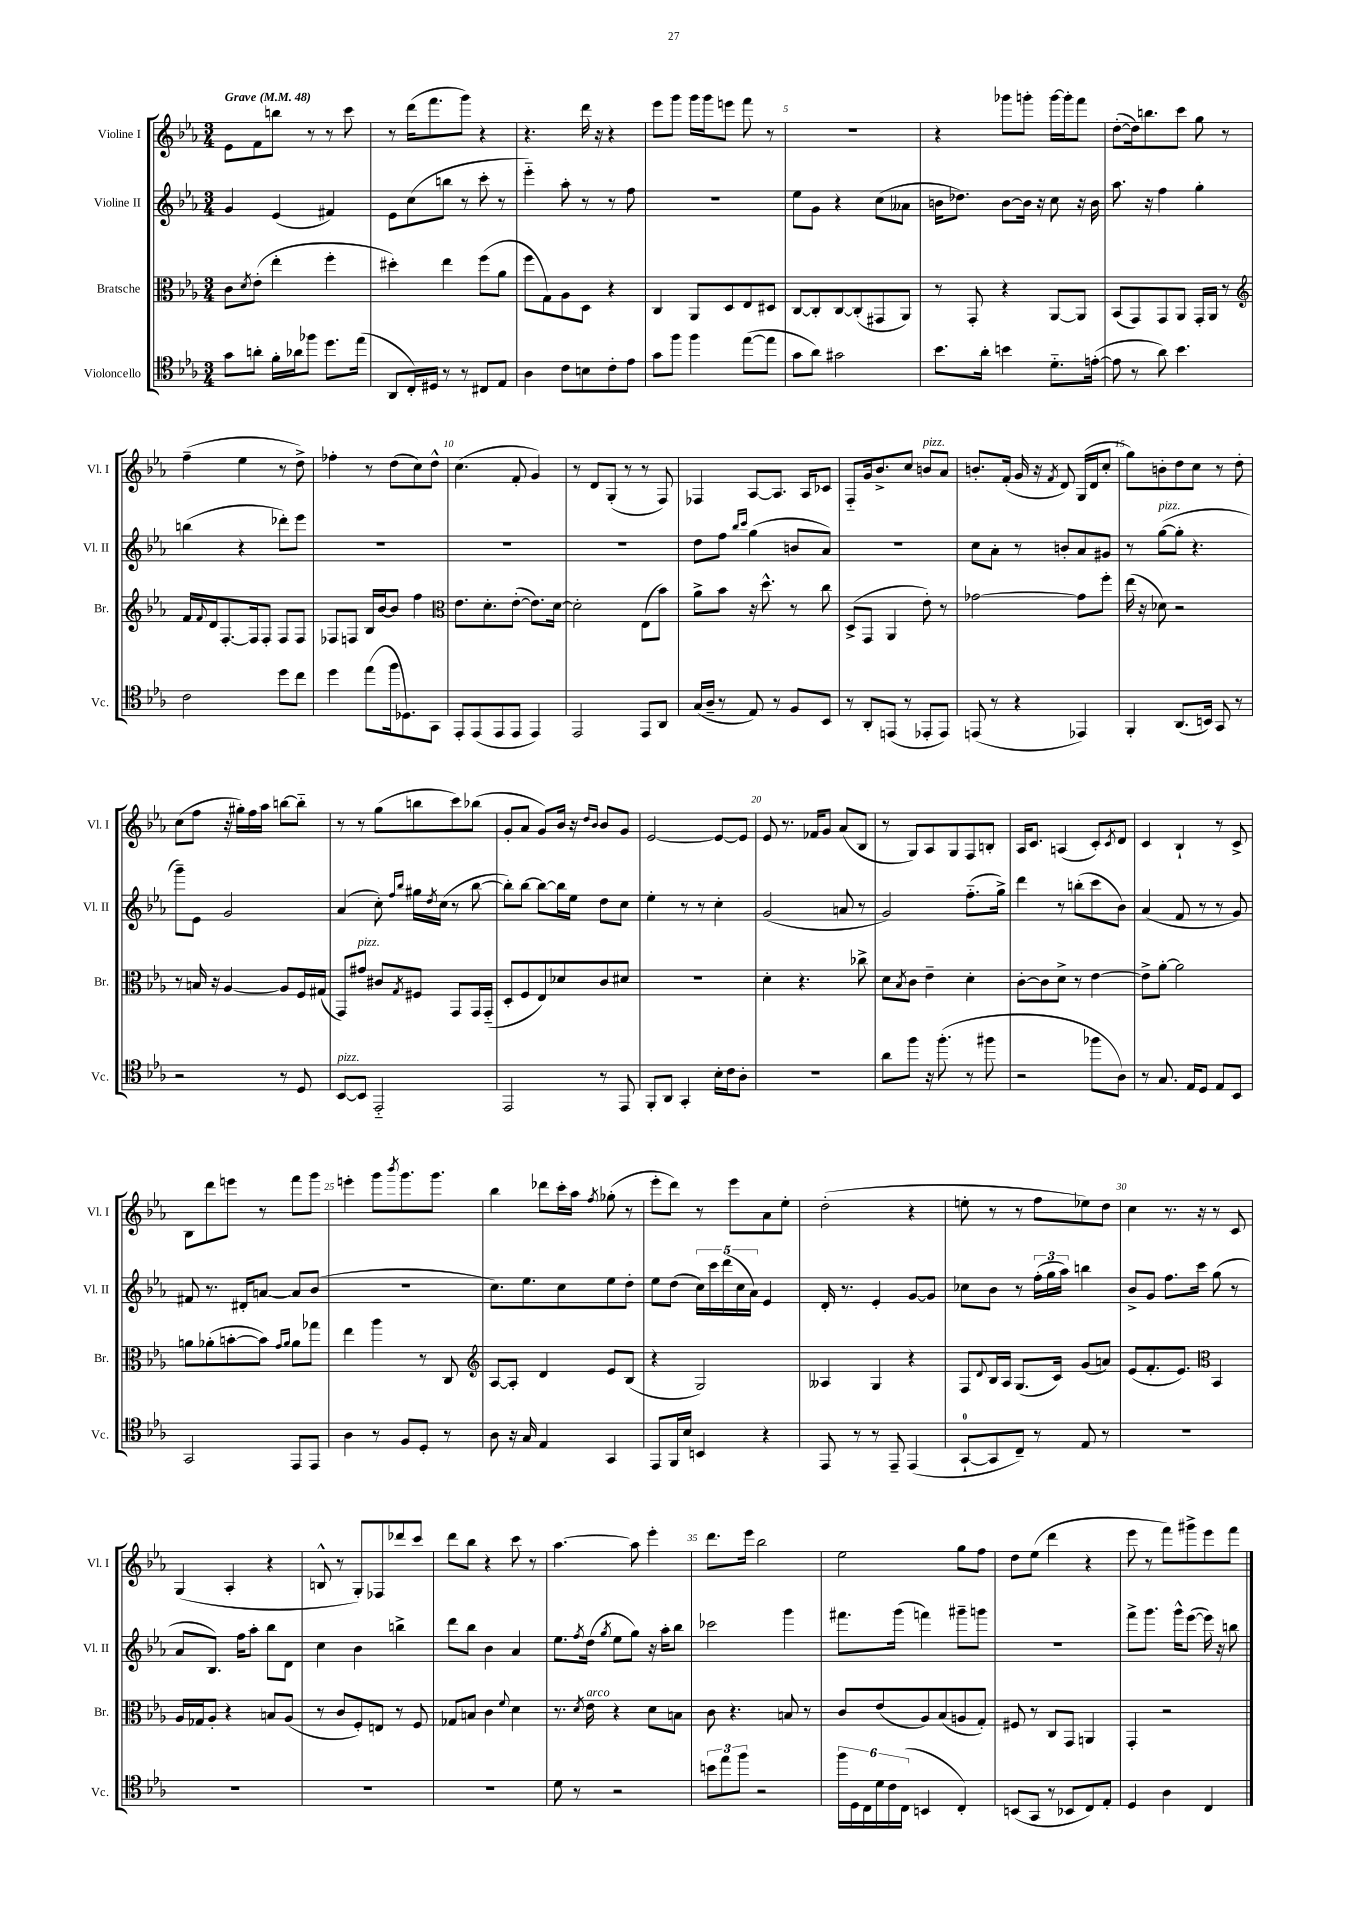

**kern	**kern	**kern	**kern
*staff4	*staff3	*staff2	*staff1
*clefC4	*clefC3	*clefG2	*clefG2
*k[b-e-a-]	*k[b-e-a-]	*k[b-e-a-]	*k[b-e-a-]
*M3/4	*M3/4	*M3/4	*M3/4
*MM48	*MM48	*MM48	*MM48
8g	8c	4g	8e-
.	8qd	.	.
8a'	(8e-'	.	8f
16f'	4ee-'	(4e-	8bb
16a-	.	.	.
8ff-	.	.	8r
8.dd	4ff'	4f#)	8r
.	.	.	8ccc
(16ee-	.	.	.
=	=	=	=
8AA-	4dd#')	8e-	8r
16C')	.	(8cc	(16ddd
16D#	.	.	8.fff
8r	4ee-	8bb	.
8r	.	8r	8ggg)
8C#	(8ff	8ccc'	4r
8E-	8a-	8r	.
=	=	=	=
4A-	8ff	4eee-'~)	4.r
.	8G)	.	.
8c	8A-	8aa-'	.
8B	8D	8r	16ddd
.	.	.	16r
8c'	4r	8r	4r
8e-	.	8ff	.
=	=	=	=
8g	4C	2.r	8eee-
8ff	.	.	8ggg
4ff	8AA-	.	16ggg
.	.	.	16ggg
.	8D	.	8eee
([8ee-	8E-	.	8fff
8ee-]	8D#	.	8r
=	=	=	=
8g	[8C	8ee-	2.r
8a-)	8C']	8g	.
2g#	[8C	4r	.
.	(8C']	.	.
.	8GG#	(8cc	.
.	8AA-)	8a--	.
=	=	=	=
8.b-	8r	16b	4r
.	.	8.dd-)	.
.	8GG'	.	.
16a-'	.	.	.
4b	4r	[8b	8ggg-
.	.	16b]	8ggg'
.	.	16r	.
8.d'~	[8AA-	8cc	[16ggg
.	.	.	16ggg']
.	8AA-]	16r	8fff
([16e'	.	16b	.
=	=	=	=
8e]	(8BB-	8.aa-	([8dd'
8r	8GG)	.	16dd])
.	.	16r	8.bb
8a-)	8GG	4ff	.
4.b-	8AA-	.	8ccc
.	16GG'	4gg'	8gg
.	16AA-	.	.
.	8r	.	8r
=	=	=	=
*	*clefG2	*	*
2c	16f	(4bb	(4ff~
.	8qqf	.	.
.	16d	.	.
.	[8.F'	.	.
.	.	4r	4ee-
.	16F]	.	.
.	8F'	.	.
8dd	8F	8ddd-')	8r
8cc	8F	8eee-	8dd^)
=	=	=	=
4dd	8F-	2.r	4ff-'
.	8F	.	.
(8ee-	16B-	.	8r
.	[16b-	.	.
16ff	8b-]	.	(8dd
8.D-)	.	.	.
.	4ff	.	8cc)
8GG	.	.	8dd^^
=	=	=	=
*	*clefC3	*	*
8EE-'	8.e-	2.r	(4.cc
(8EE-	.	.	.
.	8.d'	.	.
8EE-	.	.	.
8EE-	([8e-'	.	8f'
4EE-)	8.e-])	.	4g)
.	[16d	.	.
=	=	=	=
2EE-	2d']	2.r	8r
.	.	.	8d
.	.	.	(8G'
.	.	.	8r
8EE-	(8E-	.	8r
8AA-	8b-)	.	8F)
=	=	=	=
(16G	8a-^	8dd	4F-
16A-~	.	.	.
8r	8b-	8ff	.
.	.	16qqbb-	.
.	.	16qqccc	.
8E-)	16r	(4gg	[8A-
.	8.dd^^	.	.
8r	.	.	8.A-]
8F	8r	8b	.
.	.	.	16A-
8BB-	8cc	8a-)	8c-
=	=	=	=
8r	(8D^	2.r	8F'~
8AA-'	8GG	.	16g
.	.	.	8.b-^
(8EE	4AA-	.	.
8r	.	.	8cc
8EE-'	8e-')	.	8b
8EE-)	8r	.	8a-
=	=	=	=
(8EE	[2g-	8cc	8.b'
8r	.	8a-'	.
.	.	.	(16f'
4r	.	8r	16g
.	.	.	16r
.	.	.	8qf
.	.	8b'	8d)
4EE-)	8g-]	8a-	(16G
.	.	.	16d
.	8ff'	8g#	8cc'
=	=	=	=
4FF'	(16ee-	8r	8gg)
.	16r	.	.
.	8d-)	([8gg	8b'
(8.AA-	2r	8gg']	8dd
.	.	4.r	8cc
16BB)	.	.	.
8GG	.	.	8r
8r	.	.	8dd'
=	=	=	=
2r	8r	8ggg~)	(8cc
.	16B	8e-	8ff
.	16r	.	.
.	[4A-	2g	16r
.	.	.	16gg#')
.	.	.	16ff
.	.	.	16aa-
8r	8A-]	.	[8bb
8D	16F	.	8bb'~]
.	(16G#	.	.
=	=	=	=
[8BB-	8GG)	(4a-	8r
8BB-]	8g#	.	8r
2EE-'~	8c#	8cc')	(8gg
.	.	16qqff	.
.	8qG	16qqbb-	.
.	8F#	16gg#	8bb
.	.	8qdd	.
.	.	(16cc	.
.	8GG	8r	8ccc)
.	16GG	[8bb-	(8bb-
.	(16GG'~	.	.
=	=	=	=
2EE-	8D'	8bb-'])	8g'
.	8F	[8bb-	8a-
.	8E-)	8bb-_	8g)
.	8d-	16bb-]	16b-
.	.	16ee-	16r
.	.	.	16qqdd
.	.	.	16qqb-
8r	8c	8dd	8b-
8EE-	8d#	8cc	8g
=	=	=	=
8FF'	2.r	4ee-'	[2e-
8AA-	.	.	.
4GG'	.	8r	.
.	.	8r	.
16B-'	.	4cc'	8e-_
16c	.	.	.
8A-'	.	.	8e-]
=	=	=	=
2.r	4d'	(2g	8e-
.	.	.	8.r
.	4.r	.	.
.	.	.	16f-
.	.	.	8g
.	.	8a	(8a-
.	8cc-^	8r	8B-
=	=	=	=
8a-	8d	2g)	8r
.	8qB-	.	.
8ff	8c	.	8G)
16r	4e-~	.	8A-
(8.ff'	.	.	.
.	.	.	8G
8r	4d'	(8.ff'~	8F
8ff#	.	.	8B'
.	.	16gg^)	.
=	=	=	=
2r	[8c'	4ddd	16A-
.	.	.	8.c
.	8c]	.	.
.	8d^	8r	(4A
.	8r	(8bb'	.
8ff-	[4e-	8ccc	8c')
.	.	.	8qc
8A-)	.	8b-)	8d
=	=	=	=
8r	8e-^]	(4a-	4c
8.G	[8a-'	.	.
.	2a-]	8f	4B-`
16E-	.	.	.
8D	.	8r	.
8E-	.	8r	8r
8BB-	.	8g)	8c^
=	=	=	=
2GG	8a	8f#	8B-
.	(8a-'	8.r	8ddd
.	[8b'	.	8eee
.	.	16d#'	.
.	8b])	[8a	8r
.	16qqg	.	.
.	16qqa-	.	.
8EE-	8a-	8a]	8fff
8EE-	8gg-	(8b-	8ggg
=	=	=	=
4A-	4ee-	2.r	4eee'
8r	4aa-	.	8ggg
.	.	.	8qbbb-
8F	.	.	8.ggg
8D'	8r	.	.
.	.	.	8.ggg
8r	8C	.	.
=	=	=	=
*	*clefG2	*	*
8A-	[8A-	8.cc)	4bb-
16r	8A-']	.	.
16G	.	8.ee-	.
4E-	4d	.	8ddd-
.	.	8cc	16ccc'
.	.	.	16aa-
.	.	.	8qff
4GG	8e-	8ee-	(8gg-'
.	(8B-	8dd'	8r
=	=	=	=
8EE-	4r	8ee-	8eee-'
16FF	.	(8dd	8ddd)
16B-	.	.	.
4BB	2G)	20cc)	8r
.	.	20ccc	.
.	.	(20ddd	.
.	.	.	8eee-
.	.	20cc	.
.	.	20a-)	.
4r	.	4e-	8a-
.	.	.	8ee-'
=	=	=	=
8EE-	4A--	16d'	(2dd'
.	.	8.r	.
8r	.	.	.
8r	4G	4e-'	.
8EE-~	.	.	.
(4EE-	4r	[8g	4r
.	.	8g]	.
=	=	=	=
[8GG`	8F	8cc-	8ee'
.	8qqd	.	.
8GG]	16B-	8b-	8r
.	16A-	.	.
8C~)	(8.G	8r	8r
8r	.	(24ff'	8ff
.	.	24gg	.
.	16c)	.	.
.	.	24aa-)	.
8E-	(8g	4bb	8ee-)
8r	8a)	.	8dd
=	=	=	=
2.r	(8e-	8b-^	4cc
.	8.f'	8g	.
.	.	8.ff	8.r
.	8.e-)	.	.
.	.	16ccc	16r
*	*clefC3	*	*
.	4BB-	(8gg	8r
.	.	8r	8c
=	=	=	=
2.r	16A-	8a-	(4G
.	16G-	.	.
.	8A-'	8.B-)	.
.	4r	.	4A-'
.	.	16ff	.
.	.	8aa-'	.
.	8B	8bb-	4r
.	(8A-	8d	.
=	=	=	=
2.r	8r	4cc	8B^^
.	8c	.	8r
.	8F')	4b-	8G')
.	8E	.	8F-
.	8r	4bb^	8ddd-
.	8F	.	8ccc
=	=	=	=
2.r	8G-	8ddd	8ddd
.	8B	8bb-	8bb-
.	4c	4b-	4r
.	8qqf	.	.
.	4d	4a-	8ccc
.	.	.	8r
=	=	=	=
8d	8.r	8.ee-	[4.aa-
8r	.	.	.
.	8qd	8qff	.
.	16e-	(16dd	.
.	.	8qgg	.
2r	4r	8ee-	.
.	.	8gg)	8aa-]
.	8d	16r	4eee-'
.	.	16aa-'	.
.	8B	8bb-	.
=	=	=	=
12b	8c	2ccc-	8.ddd
12ee-	.	.	.
.	4.r	.	.
12ff	.	.	.
.	.	.	16eee-
2r	.	.	2bb-
.	8B	4ggg	.
.	8r	.	.
=	=	=	=
24ff	8c	8.fff#	2ee-
24D	.	.	.
24C	.	.	.
24d	(8e-	.	.
24c	.	.	.
.	.	(16ggg	.
(24C	.	.	.
4BB	8A-)	4fff)	.
.	(8B-	.	.
4C')	8A	8ggg#~	8gg
.	8G')	8ggg	8ff
=	=	=	=
(8BB	8F#	2.r	8dd
8GG	8r	.	(8ee-
8r	8C	.	4ddd
8BB-	8GG	.	.
8C)	4AA	.	4r
8E-'	.	.	.
=	=	=	=
4D	4GG'	8fff^	8eee-
.	.	8.ggg	8r
4A-	2r	.	8fff)
.	.	16ggg^^	.
.	.	([8eee-	8ggg#^
4C	.	16eee-])	8eee-
.	.	16r	.
.	.	8bb	8fff
==	==	==	==
*-	*-	*-	*-
